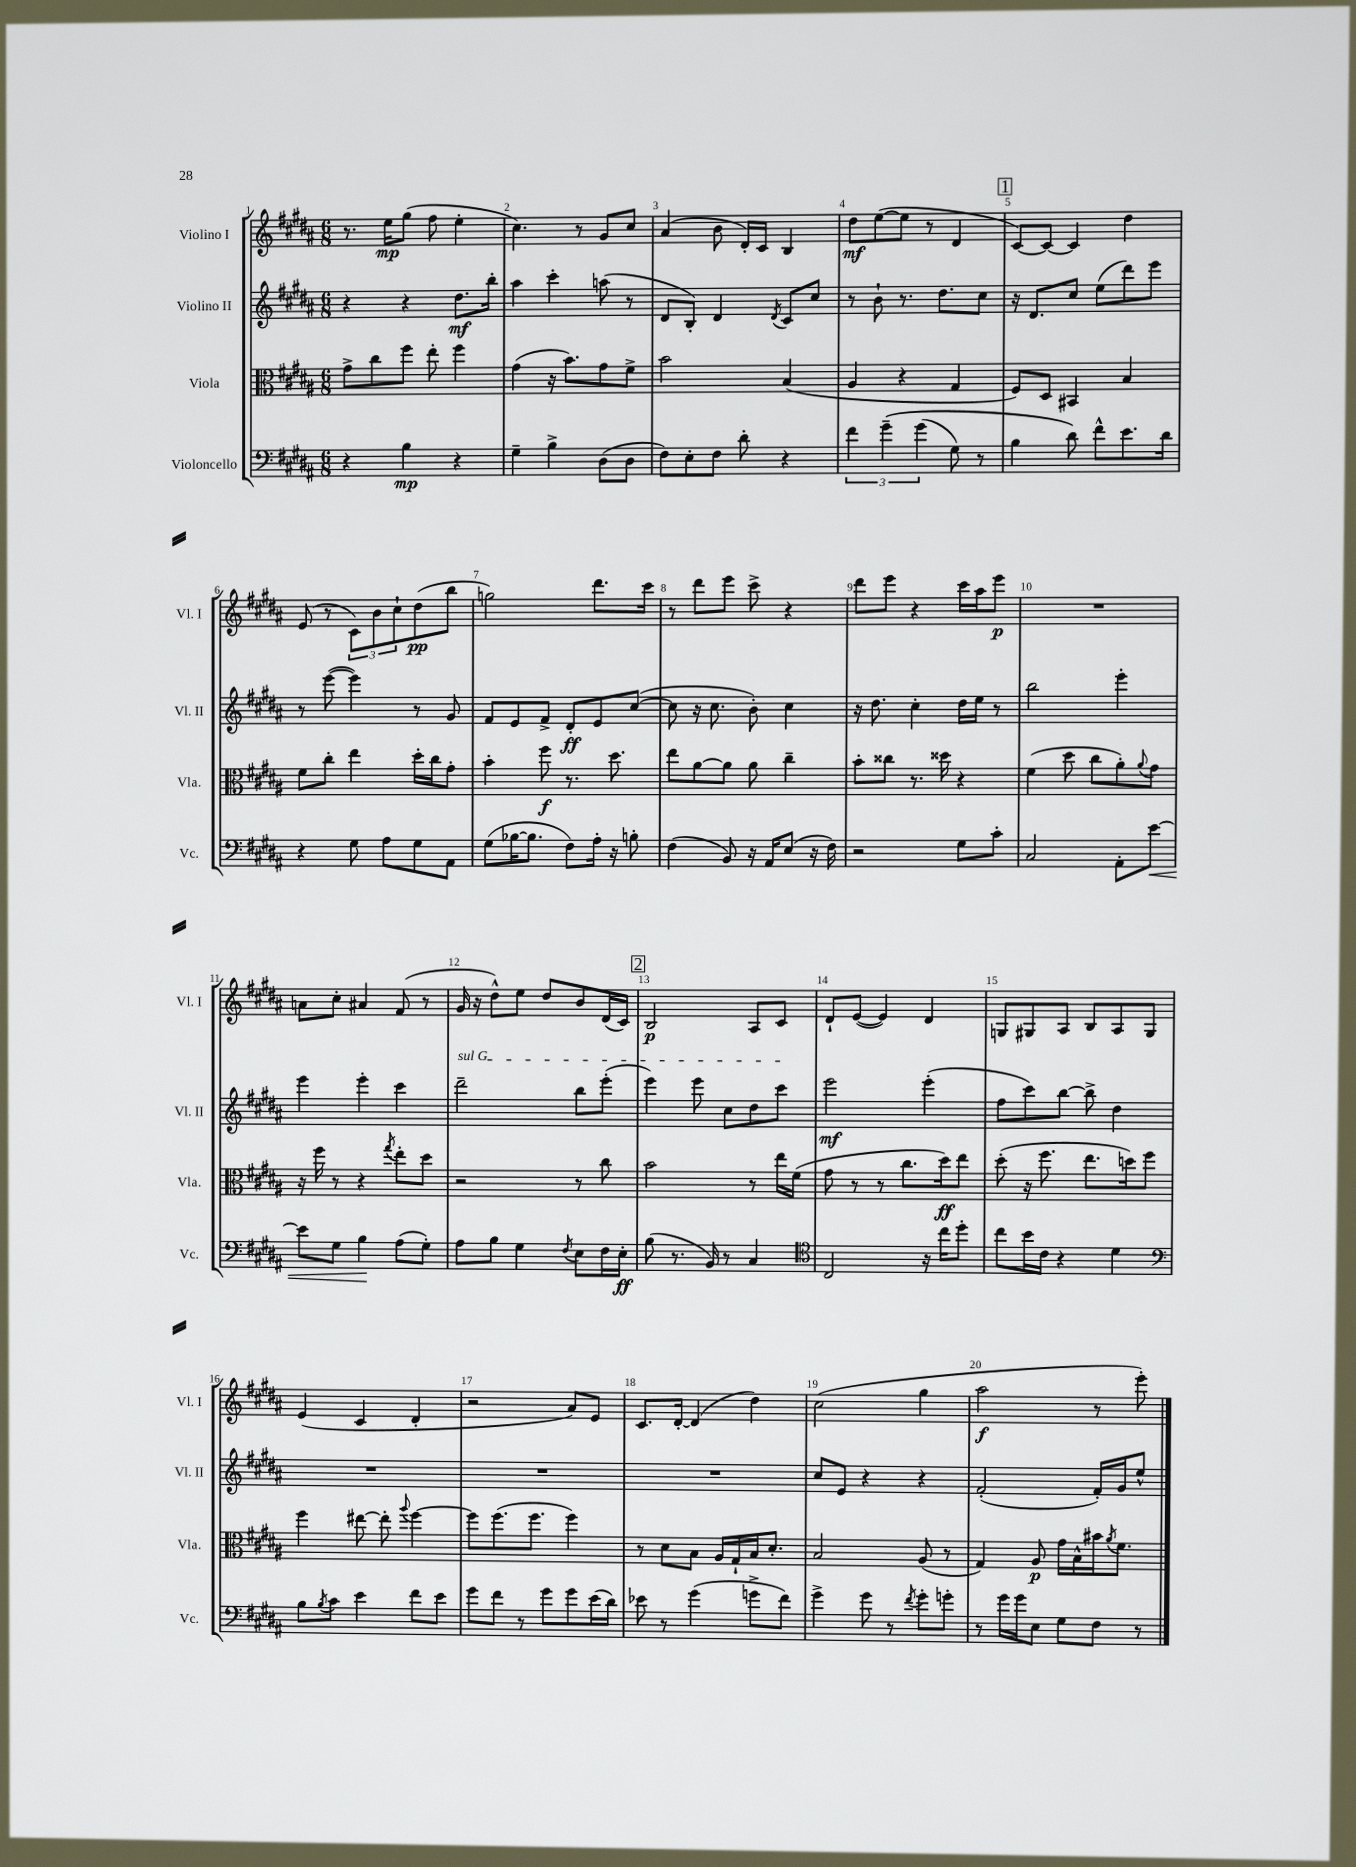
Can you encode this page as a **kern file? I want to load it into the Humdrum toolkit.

**kern	**kern	**kern	**kern
*staff4	*staff3	*staff2	*staff1
*clefF4	*clefC3	*clefG2	*clefG2
*k[f#c#g#d#a#]	*k[f#c#g#d#a#]	*k[f#c#g#d#a#]	*k[f#c#g#d#a#]
*M6/8	*M6/8	*M6/8	*M6/8
4r	8g#^\L	4r	8.r
.	8cc#\	.	.
.	.	.	16ee\LK
4B\	8ff#\J	4r	(8gg#\J
.	8ee'\	.	8ff#\
4r	4ff#\	8.dd#\L	4ee'\
.	.	16bb'\Jk	.
=	=	=	=
4G#~\	(4g#\	4aa#\	4.cc#\)
4B^\	16r	4ccc#'\	.
.	8.b\L)	.	.
.	.	.	8r
(8D#\L	8g#\	(8aa\	8g#/L
8D#\J	8f#^\J	8r	8cc#/J
=	=	=	=
8F#\L)	2b\	8d#/L	(4a#/
8E'\	.	8B'/J)	.
8F#\J	.	4d#/	8b\
8d#'\	.	.	16d#'/LL)
.	.	.	16c#/JJ
.	.	8qd#/	.
4r	(4B/	8c#/L	4B/
.	.	8cc#/J	.
=	=	=	=
6f#\	4A#/	8r	8dd#\L
.	.	8b`\	([8ee\
&(6g#~\	.	.	.
.	4r	8.r	8ee\]J
(6g#\	.	.	.
.	.	.	8r
.	.	8.dd#\L	.
8G#\)	4G#/	.	4d#/
8r	.	8cc#\J	.
=	=	=	=
4B\	8F#/L)	16r	[8c#/L)
.	.	8.d#/L	.
.	8D#/J	.	8c#/_J
8d#\&)	4BB#/	8cc#/J	4c#/]
8f#^^\L	.	(8ee\L	.
8.e\	4B/	8ddd#\)	4dd#\
.	.	8eee\J	.
16d#\Jk	.	.	.
=	=	=	=
4r	8f#\L	8r	(8e/
.	8cc#'\J	([8eee\	8r
8G#\	4ee\	4eee\])	12c#\L)
.	.	.	12b\
8A#\L	.	.	.
.	.	.	12cc#`\
8G#\	16dd#'\LL	8r	(8dd#\
.	16cc#\J	.	.
8AA#\J	8g#'\J	8g#/	8bb\J
=	=	=	=
(8G#\L	4b'\	8f#/L	2gg\)
[16B-\K	.	8e/	.
8.B-\]J	.	.	.
.	8ff#\	8f#^/J	.
8F#\L)	8.r	8d#'/L	.
16A#'\Jk	.	8e/	8.ddd#\L
16r	8.dd#\	.	.
8B'\	.	([8cc#/J	.
.	.	.	16ccc#\Jk
=	=	=	=
(4F#\	8ee\L	8cc#\]	8r
.	[8a#\	16r	8ddd#\L
.	.	8.cc#\	.
8BB/)	8a#\]J	.	8eee\J
16r	8a#\	8b'\)	8ccc#^\
16AA#/LK	.	.	.
(8E/J	4cc#~\	4cc#\	4r
16r	.	.	.
16F#\)	.	.	.
=	=	=	=
2r	8b'\L	16r	8ddd#\L
.	.	8.dd#\	.
.	8cc##\J	.	8eee\J
.	8.r	4cc#'\	4r
.	16dd##\	.	.
8G#\L	4r	16dd#\LL	16ccc#\LL
.	.	16ee\JJ	16aa#\J
8c#'\J	.	8r	8eee\J
=	=	=	=
2C#/	(4f#\	2bb\	2.r
.	8dd#\	.	.
.	8cc#\L	.	.
8AA#'\L	8a#'\)	4eee'\	.
.	8qqa#/	.	.
[8e\J	8g#\J	.	.
=	=	=	=
8e\]L	16r	4eee\	8a\L
.	16ff#\	.	.
8G#\J	8r	.	8cc#'\J
4B\	4r	4eee'\	4a#/
.	8qgg#/	.	.
(8A#\L	8ee'\L	4ccc#\	(8f#/
8G#'\J)	8dd#\J	.	8r
=	=	=	=
8A#\L	2r	2ddd#~\	16g#/
.	.	.	16r
8B\J	.	.	8dd#^^\L)
4G#\	.	.	8ee\J
.	.	.	8dd#/L
8qF#/	.	.	.
8E\L	8r	8bb\L	8b/
16F#\L	8cc#\	(8eee'\J	(16d#/L
16E'\JJ	.	.	16c#/JJ)
=	=	=	=
(8B\	2b\	4eee\)	2B/
8.r	.	.	.
.	.	8eee\	.
16BB/)	.	.	.
8r	.	8cc#\L	.
4C#/	8r	8dd#\	8A#/L
.	16ee\LL	8ccc#\J	8c#/J
.	(16f#\JJ	.	.
=	=	=	=
*clefC4	*	*	*
2C#/	8g#\	2eee\	8d#`/L
.	8r	.	([8e/J
.	8r	.	4e/])
.	8.cc#\L	.	.
16r	.	(4eee'\	4d#/
16cc#\LK	16dd#\k)	.	.
8dd#'\J	8ee\J	.	.
=	=	=	=
8cc#\L	(8dd#'\	8ff#\L	8G/L
16b\L	16r	8ccc#\)	8G#/
16c#\JJ	8.ff#\	.	.
4r	.	[8bb\J	8A#/J
.	8.ee\L	8bb^\]	8B/L
4d#\	.	4dd#\	8A#/
.	16dd\k)	.	.
.	8ff#\J	.	8G#/J
=	=	=	=
*clefF4	*	*	*
8B\L	4ff#\	2.r	(4e/
8qB/	.	.	.
8c#\J	.	.	.
4e\	[8ee#\	.	4c#/
.	8ee#'\]	.	.
.	8qqaa#/	.	.
8f#\L	[4ff#\	.	4d#'/
8e\J	.	.	.
=	=	=	=
8g#\L	8ff#\]L	2.r	2r
8f#\J	(8.ff#\	.	.
8r	.	.	.
.	8.ff#\J	.	.
8g#\L	.	.	.
8g#\	4ff#\)	.	8a#/L)
(16e\L	.	.	8e/J
16d#\JJ)	.	.	.
=	=	=	=
8e-\	8r	2.r	8.c#/L
8r	8d#\L	.	.
.	.	.	[16d#'/Jk
(4g#\	8B\J	.	(4d#/]
.	16A#/LL	.	.
.	16G#`/	.	.
8g^\L	16B/J	.	4dd#\)
.	8.d#'/J	.	.
8f#\J)	.	.	.
=	=	=	=
4g#^\	2B/	8cc#/L	(2cc#\
.	.	8e/J	.
8g#\	.	4r	.
8r	.	.	.
8qf#/	.	.	.
8g#'\L	(8A#/	4r	4gg#\
8g'\J	8r	.	.
=	=	=	=
8r	4G#/)	(2f#'/	2aa#\
16g#\LL	.	.	.
16g#\J	.	.	.
8E\J	8A#/	.	.
8G#\L	16g#\LL	.	.
.	16B^^\	.	.
8F#\J	16b#\J	16f#'/LL)	8r
.	8qa#/	.	.
.	8.f#\J	16g#/J	.
8r	.	8ee^^/J	8eee'\)
==	==	==	==
*-	*-	*-	*-
